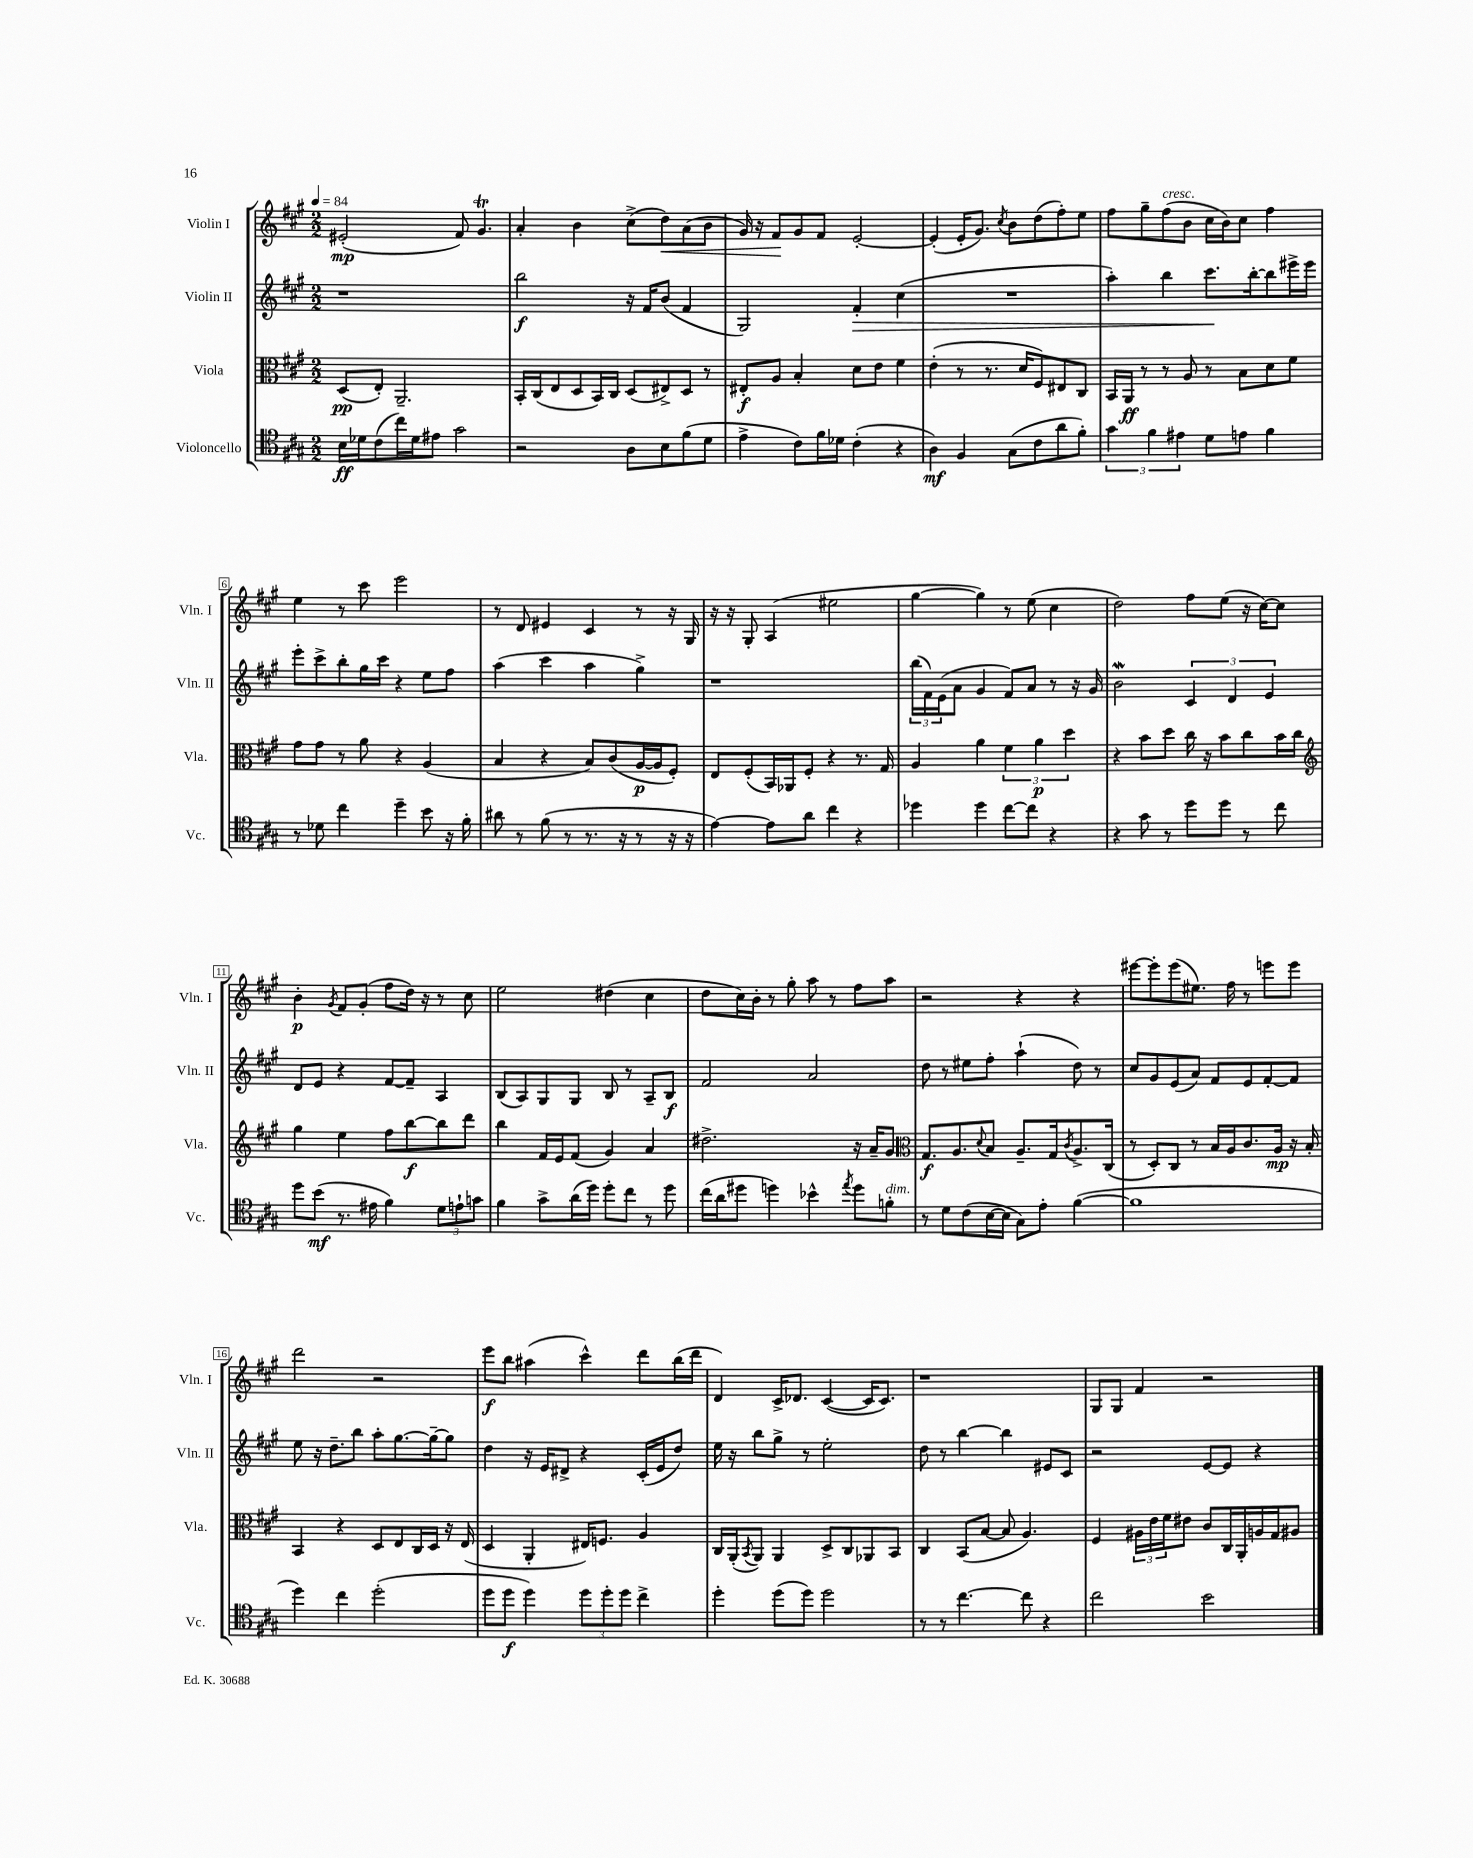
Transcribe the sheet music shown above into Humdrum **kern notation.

**kern	**kern	**kern	**kern
*staff4	*staff3	*staff2	*staff1
*clefC4	*clefC3	*clefG2	*clefG2
*k[f#c#g#]	*k[f#c#g#]	*k[f#c#g#]	*k[f#c#g#]
*M2/2	*M2/2	*M2/2	*M2/2
*MM84	*MM84	*MM84	*MM84
16B	(8D	1r	(2e#'
16d-	.	.	.
(8c#	8E')	.	.
16cc#)	2.AA~	.	.
16d-	.	.	.
8e#	.	.	.
2g#	.	.	8f#)
.	.	.	4.g#
=	=	=	=
2r	16BB'	2bb	4a'
.	(16C#	.	.
.	8E	.	.
.	8D	.	4b
.	16BB)	.	.
.	16C#	.	.
8A	(8D	16r	(8cc#^
.	.	16f#	.
8B	8E#^)	(8b	8dd)
(8f#	8D	4f#	(8a
8d	8r	.	8b
=	=	=	=
4e^	8E#'	2G#)	16g#)
.	.	.	16r
.	8A	.	8f#
8c#)	4B'	.	8g#
16f#	.	.	8f#
16d-	.	.	.
(4c#'	8d	4f#'	[2e'
.	8e	.	.
4r	4f#	(4cc#	.
=	=	=	=
4A)	(4e'	1r	(4e']
4F#	8r	.	16e'
.	.	.	8.g#)
.	8.r	.	.
.	.	.	8qcc#
(8G#	.	.	8b
.	16d	.	.
8c#	8F#)	.	(8dd
8a	8E#	.	8ff#')
8f#')	8C#	.	8ee
=	=	=	=
6g#	16BB	4aa')	8ff#
.	16AA	.	.
.	8r	.	8gg#~
6f#	.	.	.
.	8r	4bb	(8ff#
6e#	.	.	.
.	8A	.	8b
8d	8r	8.ccc#	16cc#
.	.	.	16b)
8e	8B	.	8cc#
.	.	[16bb'	.
4f#	8d	8bb]	4ff#
.	8f#	16eee#^	.
.	.	16eee#	.
=	=	=	=
8r	8g#	8eee'	4ee
8d-	8g#	8ccc#^	.
4cc#	8r	8bb'	8r
.	8a	16gg#	8ccc#
.	.	16ccc#	.
4dd~	4r	4r	2eee
8b	(4A	8ee	.
16r	.	8ff#	.
16f#'	.	.	.
=	=	=	=
8a#	4B	(4aa	8r
8r	.	.	8d
(8f#	4r	4ccc#	4e#
8r	.	.	.
8.r	8B)	4aa	4c#
.	(8c#	.	.
16r	.	.	.
8r	[16A	4gg#^)	8r
.	16A]	.	.
16r	8F#')	.	16r
16r	.	.	16G#
=	=	=	=
[4e)	8E	1r	16r
.	.	.	16r
.	(8F#'	.	8G#'
8e]	16BB)	.	(4A
.	16AA-	.	.
8a	8F#'	.	.
4cc#	4r	.	2ee#
4r	8.r	.	.
.	16G#	.	.
=	=	=	=
4dd-	4A	(24bb	[4gg#
.	.	24f#)	.
.	.	(24e	.
.	.	8a	.
4dd-	4a	4g#	4gg#])
[8cc#	6f#	8f#)	8r
8cc#]	.	8a	(8ee
.	6a	.	.
4r	.	8r	4cc#
.	6dd	.	.
.	.	16r	.
.	.	16g#	.
=	=	=	=
4r	4r	2b	2dd)
8g#	8b	.	.
8r	8dd	.	.
8dd	16cc#	6c#	8ff#
.	16r	.	.
8dd	8b	.	(8ee
.	.	6d	.
8r	8cc#	.	16r
.	.	.	[16cc#)
.	.	6e	.
8cc#	16b	.	8cc#]
.	16cc#	.	.
=	=	=	=
*	*clefG2	*	*
8dd	4gg#	8d	4b'
(8b	.	8e	.
.	.	.	8qg#
8.r	4ee	4r	8f#
.	.	.	(8g#'
16e#	.	.	.
4f#)	8ff#	[8f#	8ff#
.	[8bb	8f#~]	16dd)
.	.	.	16r
12d	8bb]	4A	8r
12e`	.	.	.
.	8ddd	.	8cc#
12g	.	.	.
=	=	=	=
4f#	4bb	(8B	2ee
.	.	8A)	.
8g#^	16f#	8G#	.
.	16e	.	.
(16a	(8f#	8G#	.
16dd)	.	.	.
8dd'	4g#)	8B	(4dd#
8cc#	.	8r	.
8r	4a	8A~	4cc#
8dd	.	8B	.
=	=	=	=
(16cc#	2.dd#^	2f#	8dd
16a	.	.	.
8dd#	.	.	16cc#)
.	.	.	16b'
4dd)	.	.	8r
.	.	.	8gg#'
4b-^^	.	2a	8aa
.	.	.	8r
8qee	.	.	.
8dd	16r	.	8ff#
.	16a~	.	.
8f'	8g#	.	8aa
=	=	=	=
*	*clefC3	*	*
8r	8.G#	8dd	2r
8d	.	8r	.
.	8.A	.	.
(8c#	.	8ee#	.
.	8qqd	.	.
[16B	8B	8ff#'	.
16B]	.	.	.
8G#)	8.A~	(4aa`	4r
8e'	.	.	.
.	16G#	.	.
.	8qc#	.	.
([4f#	8.A^	8dd)	4r
.	.	8r	.
.	(16C#	.	.
=	=	=	=
1f#]	8r	8cc#	[8eee#
.	8D')	8g#	8eee#']
.	8C#	(8e	(8eee#
.	8r	8a)	8.ee#)
.	16B	8f#	.
.	16A	.	16ff#
.	8.c#	8e	8r
.	.	[8f#'	8eee
.	16A	.	.
.	16r	8f#]	8eee
.	16B'	.	.
=	=	=	=
4dd)	4BB	8ee	2ddd
.	.	16r	.
.	.	8.dd~	.
4cc#	4r	.	.
.	.	8bb	.
(2dd'	8D	8aa'	2r
.	8E	[8.gg#	.
.	16C#	.	.
.	16D	16gg#~_	.
.	16r	8gg#]	.
.	(16E	.	.
=	=	=	=
8dd	4D	4dd	8eee
8dd	.	.	8bb
4dd)	4AA'	16r	(4aa#
.	.	16e	.
.	.	8d#^	.
12dd	16E#)	4r	4ccc#^^)
.	8.F	.	.
12dd'	.	.	.
12dd	.	.	.
4cc#^	4A	(16c#'	8ddd
.	.	16e	.
.	.	8dd)	(16bb
.	.	.	16ddd
=	=	=	=
4dd'	16C#	16ee	4d)
.	(16AA'	16r	.
.	8qBB	.	.
.	8AA)	8bb	.
(8dd	4AA	8gg#^	16c#^
.	.	.	8.d-
8dd)	.	8r	.
2dd	8D^	2ee'	([4c#
.	8C#	.	.
.	8AA-	.	16c#]
.	.	.	8.c#)
.	8BB	.	.
=	=	=	=
8r	4C#	8dd	1r
8r	.	8r	.
[4.cc#	(8BB	[4bb	.
.	[8B	.	.
.	8B]	4bb]	.
8cc#]	4.A)	.	.
4r	.	8e#	.
.	.	8c#	.
=	=	=	=
2cc#	4F#	2r	8G#
.	.	.	8G#
.	24A#	.	4f#
.	24e	.	.
.	24f#	.	.
.	8e#	.	.
2b	8c#	[8e	2r
.	16C#	8e]	.
.	16AA'	.	.
.	16A	4r	.
.	16G#	.	.
.	8A#	.	.
==	==	==	==
*-	*-	*-	*-
